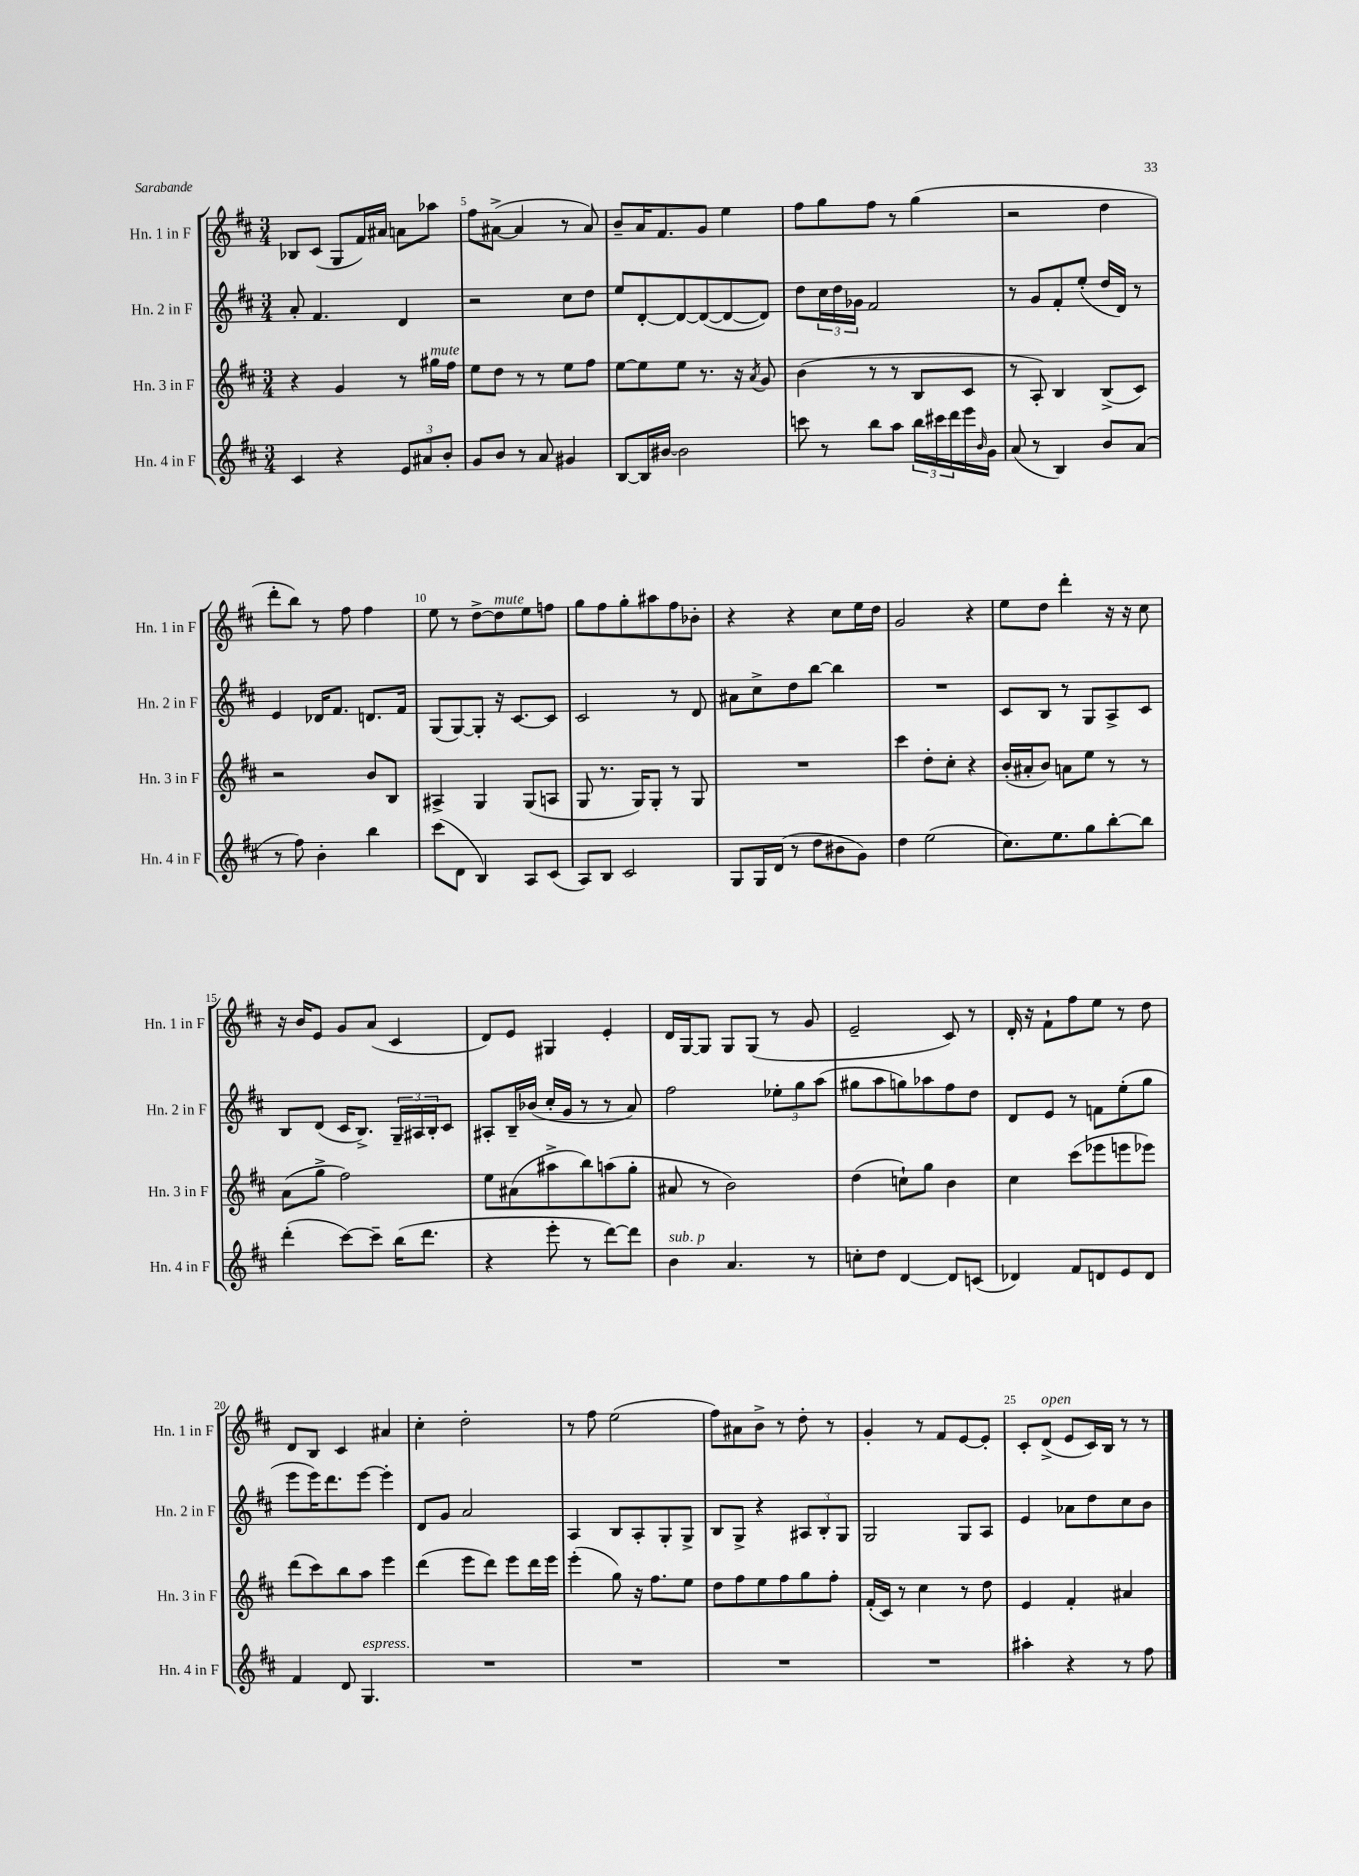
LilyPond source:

<<
\new StaffGroup <<
\new Staff = "s0" \with { instrumentName = "Hn. 1 in F" shortInstrumentName = "Hn. 1 in F" } {
    \clef treble \key d \major \numericTimeSignature \time 3/4
    bes8 cis'8( g8 fis'16) ais'16 a'8 aes''8 |
    fis''8 ais'8~->( ais'4 r8 ais'8) |
    b'8-- a'16 fis'8. g'8 e''4 |
    fis''8 g''8 fis''8 r8 g''4( |
    r2 d''4 |
    d'''8-. b''8) r8 fis''8 fis''4 |
    e''8 r8 d''8~-> d''8^\markup { \italic "mute" } e''8 f''8 |
    g''8 fis''8 g''8-. ais''8 fis''8 bes'8-. |
    r4 r4 cis''8 e''16 d''16 |
    g'2 r4 |
    e''8 d''8 d'''4-. r16 r16 cis''8 |
    r16 b'16 e'8 g'8 a'8( cis'4 |
    d'8) e'8 gis4 e'4-. |
    d'16 g16~ g8 g8 g8( r8 g'8 |
    e'2-- cis'8) r8 |
    d'16-. r16 fis'8-! fis''8 e''8 r8 d''8 |
    d'8 b8 cis'4 ais'4 |
    cis''4-. d''2-. |
    r8 fis''8 e''2( |
    fis''8) ais'8 b'8-> r8 d''8-. r8 |
    g'4-. r8 fis'8 e'8~ e'8-. |
    cis'8-. d'8->^\markup { \italic "open" }( e'8 cis'16) b16 r8 r8 \bar "|." |
}
\new Staff = "s1" \with { instrumentName = "Hn. 2 in F" shortInstrumentName = "Hn. 2 in F" } {
    \clef treble \key d \major \numericTimeSignature \time 3/4
    a'8-. fis'4. d'4 |
    r2 cis''8 d''8 |
    e''8 d'8~-. d'8~ d'8~( d'8~ d'8) |
    d''8 \tuplet 3/2 { cis''16 d''16 ges'16 } fis'2 |
    r8 g'8 fis'8-. e''8-.( d''16 d'16) r8 |
    e'4 des'16 fis'8. d'8. fis'16 |
    g8( g8~) g8-. r16 cis'8.~ cis'8 |
    cis'2 r8 d'8 |
    ais'8 cis''8-> d''8 b''8~ b''4 |
    R2. |
    cis'8 b8 r8 g8 a8-> cis'8 |
    b8 d'8( cis'16 b8.->) \tuplet 3/2 { g16-- ais16 b16-. } cis'8 |
    ais8-. b16-- bes'16( cis''16-. g'16 r8 r8 a'8) |
    fis''2 \tuplet 3/2 { ees''8-. g''8 a''8( } |
    gis''8 a''8 g''8) aes''8 fis''8 d''8 |
    d'8 e'8 r8 f'8 e''8-.( g''8 |
    e'''8 e'''16) d'''8. e'''8~ e'''4-. |
    d'8 g'8 a'2 |
    a4 b8 a8-. g8-. g8-> |
    b8 g8-> r4 \tuplet 3/2 { ais8 b8-. g8 } |
    g2 g8 a8 |
    e'4 aes'8 d''8 cis''8 b'8 \bar "|." |
}
\new Staff = "s2" \with { instrumentName = "Hn. 3 in F" shortInstrumentName = "Hn. 3 in F" } {
    \clef treble \key d \major \numericTimeSignature \time 3/4
    r4 g'4 r8 gis''16^\markup { \italic "mute" } fis''16 |
    e''8 d''8 r8 r8 e''8 fis''8 |
    e''8~ e''8 e''8 r8. r16 \acciaccatura { a'8 } g'8 |
    b'4( r8 r8 b8 cis'8 |
    r8 a8-.) b4 b8->( cis'8) |
    r2 b'8 b8 |
    ais4-> g4 g8( a8 |
    g8 r8. g16) g8-. r8 g8 |
    R2. |
    cis'''4 d''8-. cis''8-. r4 |
    b'16-.( ais'16-. b'8) a'8 e''8 r8 r8 |
    a'8( g''8-> fis''2) |
    e''8 ais'8( ais''8-> b''8) a''8( g''8-. |
    ais'8 r8 b'2) |
    d''4( c''8-!) g''8 b'4 |
    cis''4 cis'''8( ees'''8 e'''8 ees'''8) |
    d'''8( cis'''8) b''8 a''8 e'''4 |
    d'''4( e'''8 d'''8) e'''8 d'''16 e'''16 |
    e'''4-.( g''8) r16 fis''8. e''8 |
    d''8 fis''8 e''8 fis''8 g''8 fis''8-. |
    fis'16-.( cis'16) r8 cis''4 r8 d''8 |
    e'4 fis'4-. ais'4 \bar "|." |
}
\new Staff = "s3" \with { instrumentName = "Hn. 4 in F" shortInstrumentName = "Hn. 4 in F" } {
    \clef treble \key d \major \numericTimeSignature \time 3/4
    cis'4 r4 \tuplet 3/2 { e'8 ais'8 b'8-. } |
    g'8 b'8 r8 a'8 gis'4 |
    b8~ b16 bis'16~ bis'2 |
    c'''8 r8 b''8 a''8 \tuplet 3/2 { b''16 cis'''16 d'''16 } e'''16 \grace { b'16 } g'16 |
    a'8( r8 b4) b'8 a'8( |
    r8 fis''8) b'4-. b''4 |
    cis'''8( d'8 b4) a8 cis'8( |
    a8) b8 cis'2 |
    g8 g16 d'16( r8 d''8 bis'8 g'8) |
    d''4 e''2( |
    cis''8.) e''8. g''8 b''8~-. b''8 |
    d'''4-.( cis'''8~) cis'''8-- b''16( d'''8. |
    r4 e'''8-. r8 d'''8~) d'''8 |
    b'4^\markup { \italic "sub. p" } a'4. r8 |
    c''8-. d''8 d'4~ d'8 c'8( |
    des'4) fis'8 d'8 e'8 d'8 |
    fis'4 d'8 g4.^\markup { \italic "espress." } |
    R2. |
    R2. |
    R2. |
    R2. |
    ais''4-. r4 r8 fis''8 \bar "|." |
}
>>
>>
\layout { \context { \Score currentBarNumber = #4 \override BarNumber.break-visibility = ##(#f #t #t) barNumberVisibility = #(every-nth-bar-number-visible 5) } }
